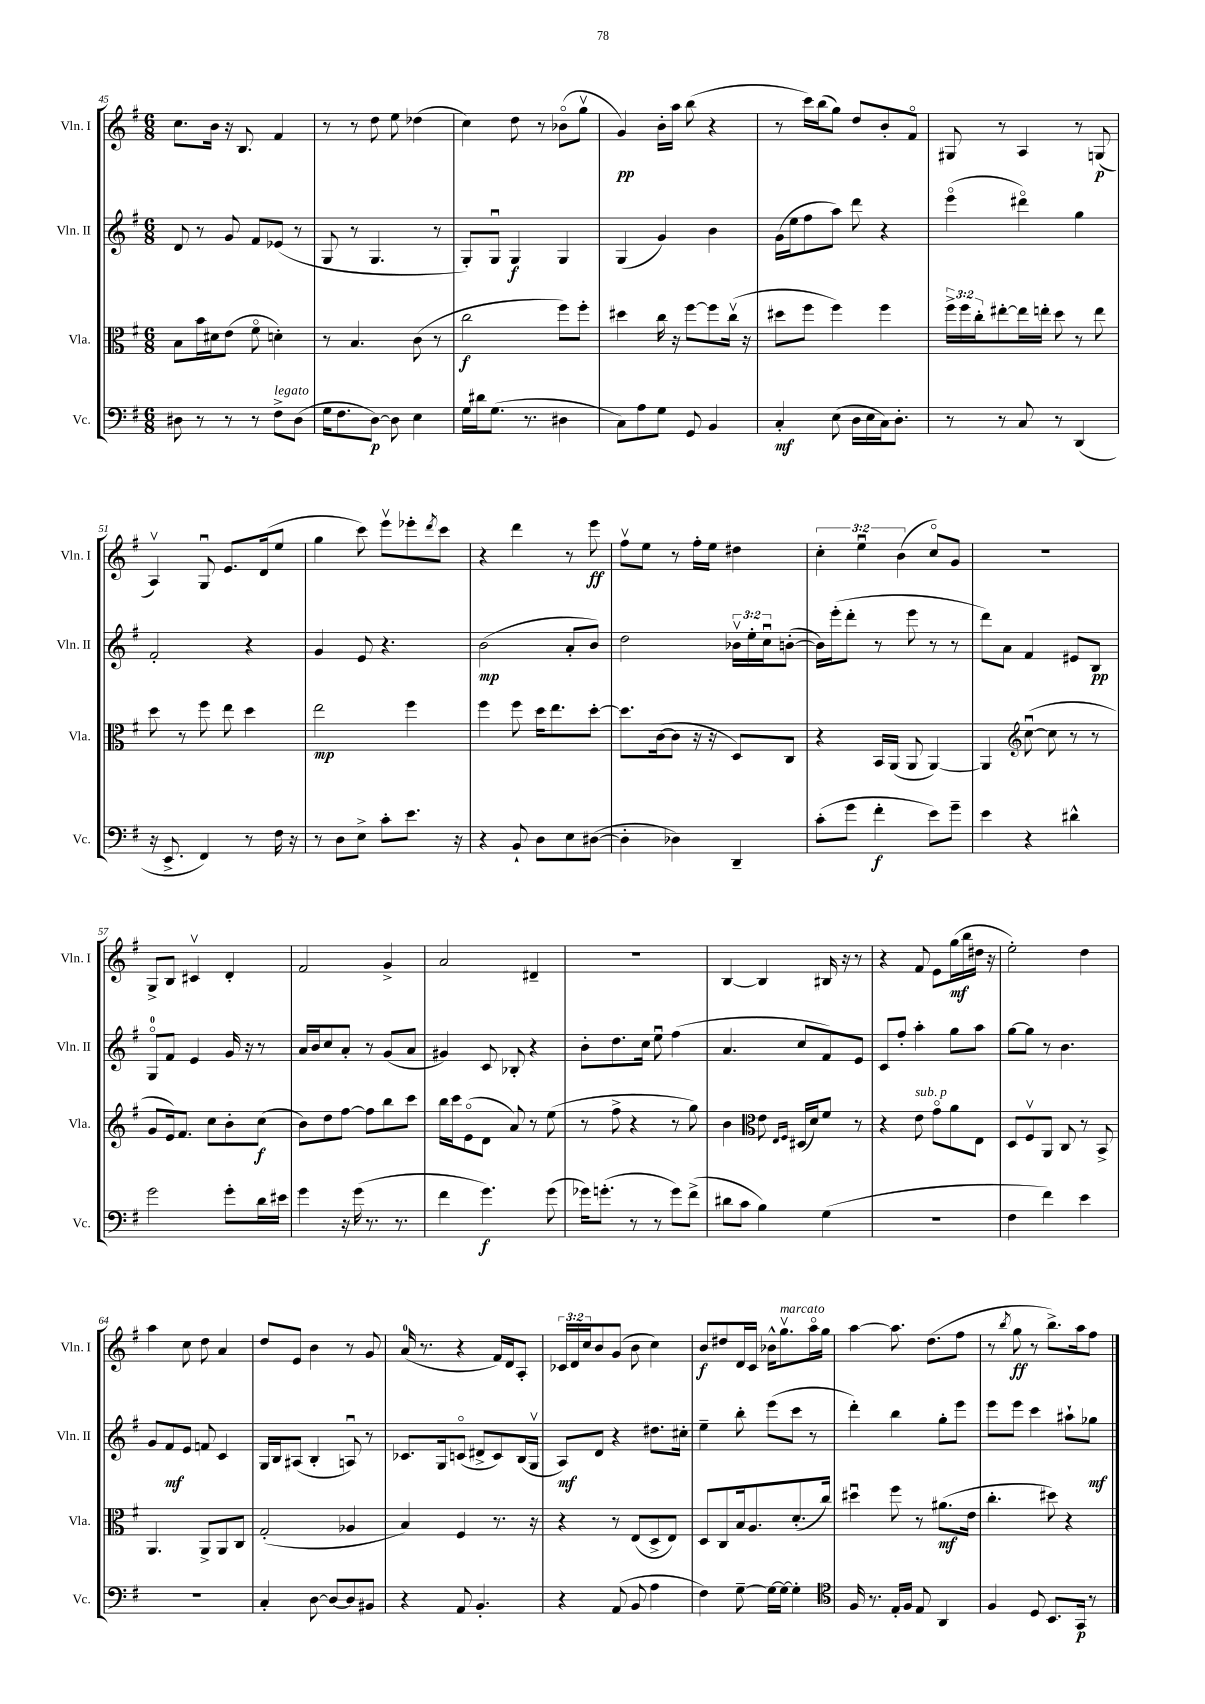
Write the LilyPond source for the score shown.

<<
\new StaffGroup <<
\new Staff = "s0" \with { instrumentName = "Vln. I" shortInstrumentName = "Vln. I" } {
    \clef treble \key g \major \numericTimeSignature \time 6/8 \override Staff.TupletNumber.text = #tuplet-number::calc-fraction-text
    c''8. b'16 r16 b8. fis'4 |
    r8 r8 d''8 e''8 des''4( |
    c''4) d''8 r8 bes'8\flageolet( g''8\upbow |
    g'4\pp) b'16-. a''16 b''8( r4 |
    r8 c'''16) b''16( g''8) d''8 b'8-. fis'8\flageolet |
    gis8 r8 a4 r8 g8\p( |
    a4\upbow) g8\downbow e'8. d'16( e''8 |
    g''4 c'''8) e'''8\upbow ees'''8-. \acciaccatura { d'''8 } c'''8 |
    r4 d'''4 r8 e'''8\ff |
    fis''8\upbow e''8 r8 fis''16-. e''16 dis''4 |
    \tuplet 3/2 { c''4-. e''4\downbow b'4( } c''8\flageolet) g'8 |
    R2. |
    g8-> b8 cis'4\upbow d'4-. |
    fis'2 g'4-> |
    a'2 dis'4-- |
    R2. |
    b4~ b4 bis16 r16 r8 |
    r4 fis'8 e'8 g''16\mf( b''16 dis''16 r16 |
    e''2-.) d''4 |
    a''4 c''8 d''8 a'4 |
    d''8 e'8 b'4 r8 g'8 |
    a'16-0( r8. r4 fis'16) d'16 a8-. |
    \tuplet 3/2 { ces'16 d'16 c''16 } b'8 g'8( b'8 c''4) |
    b'8\f dis''8 d'16 c'16 bes'16-^ g''8.\upbow^\markup { \italic "marcato" } a''16\flageolet g''16 |
    a''4~ a''8. d''8.( fis''8 |
    r8 \acciaccatura { b''8 } g''8\ff r8 b''8.->) a''16 fis''8 \bar "|." |
}
\new Staff = "s1" \with { instrumentName = "Vln. II" shortInstrumentName = "Vln. II" } {
    \clef treble \key g \major \numericTimeSignature \time 6/8 \override Staff.TupletNumber.text = #tuplet-number::calc-fraction-text
    d'8 r8 g'8 fis'8 ees'8( r8 |
    g8 r8 g4. r8 |
    g8-.) g8\downbow g4\f g4 |
    g4( g'4) b'4 |
    g'16( e''16 fis''8 a''8) d'''8 r4 |
    e'''4\flageolet( dis'''4\flageolet) g''4 |
    fis'2-. r4 |
    g'4 e'8 r4. |
    b'2\mp( a'8-. b'8) |
    d''2 \tuplet 3/2 { bes'16\upbow e''16-. c''16\downbow } b'8~-.( |
    b'16) e'''16-.( d'''8-. r8 e'''8 r8 r8 |
    d'''8) a'8 fis'4 eis'8 b8\pp |
    g8-0\flageolet fis'8 e'4 g'16 r16 r8 |
    a'16 b'16 c''8 a'8-. r8 g'8( a'8 |
    gis'4) c'8 bes8-. r4 |
    b'8-. d''8. c''16 e''8\downbow fis''4( |
    a'4. c''8 fis'8) e'8 |
    c'8 fis''8-. a''4-. g''8 a''8 |
    g''8~ g''8 r8 b'4. |
    g'8 fis'8\mf e'8 f'8 c'4 |
    g16 b16 ais8( b4-. a8\downbow) r8 |
    ces'8. g16 c'8\flageolet( dis'8-> c'8) b16( g16\upbow |
    a8\mf) d'8 r4 dis''8. cis''16-. |
    e''4-- b''8-. e'''8( c'''8 r8 |
    d'''4-.) b''4 g''8-. e'''8 |
    e'''8 e'''8 c'''4 ais''8-! ges''8\mf \bar "|." |
}
\new Staff = "s2" \with { instrumentName = "Vla." shortInstrumentName = "Vla." } {
    \clef alto \key g \major \numericTimeSignature \time 6/8 \override Staff.TupletNumber.text = #tuplet-number::calc-fraction-text
    b8 b'16 dis'16 e'8( fis'8\flageolet d'4-.) |
    r8 b4. c'8( r8 |
    c''2\f fis''8) fis''8-. |
    dis''4 c''16 r16 fis''8~ fis''8 c''16\upbow( r16 |
    dis''8 fis''8 fis''4) fis''4 |
    \tuplet 3/2 { fis''16-> fis''16 c''16-. } eis''8~-. eis''16 e''16-. d''8 r8 e''8 |
    d''8 r8 fis''8 e''8 d''4 |
    e''2\mp fis''4 |
    fis''4 fis''8 d''16 e''8. d''8~-. |
    d''8. c'16~( c'8 r16 r16 d8) c8 |
    r4 b,16 a,16( a,8 a,4~) |
    a,4 \clef treble c''8~\downbow( c''8 r8 r8 |
    g'8 e'16) fis'8. c''8 b'8-. c''8\f( |
    b'8) d''8 fis''8~ fis''8 b''8 c'''8 |
    b''16 c'''16 e'8\flageolet( d'8 a'8) r8 e''8( |
    r8 fis''8-> r4 r8 g''8) |
    b'4 \clef alto e'8 \grace { e16 fis16 } dis16( d'16) fis'8 r8 |
    r4 e'8^\markup { \italic "sub. p" } g'8\flageolet a'8 e8 |
    d8 fis8\upbow a,8 c8 r8 b,8-> |
    a,4. a,8-> a,8 c8 |
    g2-.( aes4 |
    b4) fis4 r8. r16 |
    r4 r8 e8( d8-> e8) |
    d8 c8 b16 a8. d'8.-.( c''16) |
    dis''4\downbow fis''8 r8 ais'8.\mf( e'16 |
    c''4.-. dis''8) r4 \bar "|." |
}
\new Staff = "s3" \with { instrumentName = "Vc." shortInstrumentName = "Vc." } {
    \clef bass \key g \major \numericTimeSignature \time 6/8
    dis8 r8 r8 r8 fis8->^\markup { \italic "legato" } dis8( |
    g16 fis8. d8~\p) d8 e4 |
    g16 dis'16 g8.( r8. dis4 |
    c8) a8 g8 g,8 b,4 |
    c4-.\mf e8( d16 e16 c16) d8.-. |
    r8 r8 c8 r8 d,4( |
    r16 e,8.-> fis,4) r8 fis16 r16 |
    r8 d8 e8-> c'8-. e'8. r16 |
    r4 b,8-! d8 e8 dis8~( |
    dis4-. des4) d,4-- |
    c'8-.( g'8 fis'4-.\f e'8) g'8-- |
    e'4 r4 dis'4-^ |
    g'2 g'8-. d'16 eis'16 |
    g'4 r16 g'16( r8. r8. |
    fis'4 g'4.\f) g'8( |
    ges'16) g'8.-.( r8 r8 g'8) fis'8->( |
    dis'8 c'8 b4) g4( |
    R2. |
    fis4 fis'4) e'4 |
    R2. |
    c4-. d8~ d8~ d8 bis,8 |
    r4 a,8 b,4.-. |
    r4 a,8( b,8 a4 |
    fis4) g8~-- g16~ g16~ g4-. |
    \clef tenor fis16 r8. e16-. fis16 e8 a,4 |
    fis4 d8 b,8. g,16\p r8 \bar "|." |
}
>>
>>
\layout { \context { \Score currentBarNumber = #45 } }
